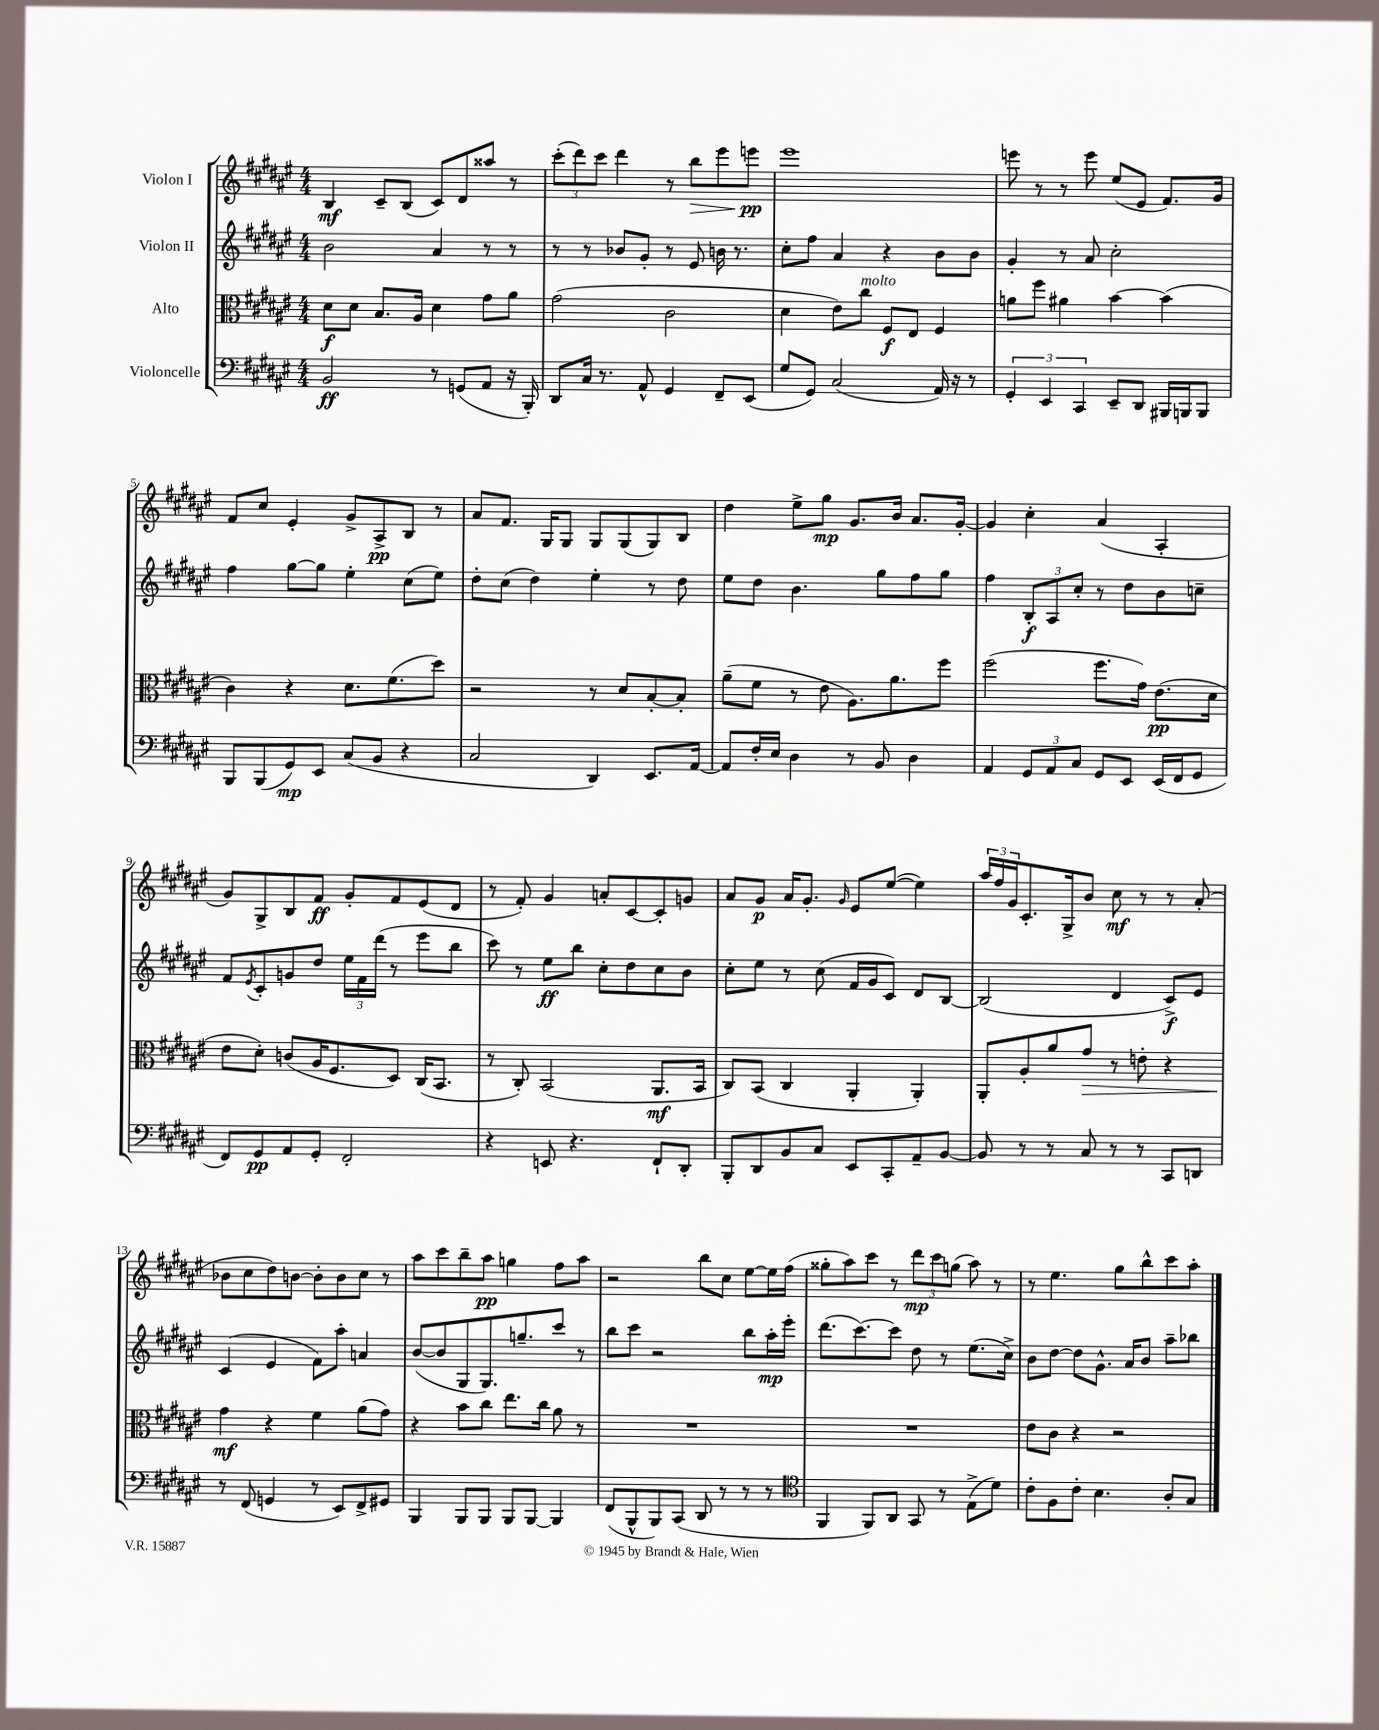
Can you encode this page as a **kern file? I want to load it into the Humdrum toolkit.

**kern	**dynam	**kern	**dynam	**kern	**dynam	**kern	**dynam
*part4	*part4	*part3	*part3	*part2	*part2	*part1	*part1
*staff4	*staff4	*staff3	*staff3	*staff2	*staff2	*staff1	*staff1
*I"Violoncelle	*	*I"Alto	*	*I"Violon II	*	*I"Violon I	*
*clefF4	*	*clefC3	*	*clefG2	*	*clefG2	*
*k[f#c#g#d#a#e#]	*	*k[f#c#g#d#a#e#]	*	*k[f#c#g#d#a#e#]	*	*k[f#c#g#d#a#e#]	*
*M4/4	*	*M4/4	*	*M4/4	*	*M4/4	*
=1	=1	=1	=1	=1	=1	=1	=1
2BB/	ff	8d#\L	f	2b\	.	4B/	mf
.	.	8d#\J	.	.	.	.	.
.	.	8.B/L	.	.	.	8c#~/L	.
.	.	.	.	.	.	(8B/J	.
.	.	16A#/Jk	.	.	.	.	.
8r	.	4d#\	.	4a#/	.	8c#/L)	.
(8GGn/L	.	.	.	.	.	8d#/	.
8AA#/J	.	8g#\L	.	8r	.	8aa##X/J	.
16r	.	8a#\J	.	8r	.	8r	.
16BBB'/)	.	.	.	.	.	.	.
=2	=2	=2	=2	=2	=2	=2	=2
8DD#/L	.	(2g#\	.	8r	.	(12ccc#'\L	.
.	.	.	.	.	.	12ddd#\)	.
16C#/Jk	.	.	.	8r	.	.	.
.	.	.	.	.	.	12ccc#\J	.
8.r	.	.	.	.	.	.	.
.	.	.	.	8b-X/L	.	4ddd#\	.
8AA#^^/	.	.	.	8g#'/J	.	.	.
4GG#/	.	2c#\	.	8r	.	8r	.
!	!	!	!	!	!	!	!LO:HP:b
.	.	.	.	8e#/	.	8bb\L	>
8FF#~/L	.	.	.	16bn\	.	8eee#\	.
.	.	.	.	8.r	.	.	.
(8EE#/J	.	.	.	.	.	8eeen\J	pp
.	.	.	.	.	.	.	]
=3	=3	=3	=3	=3	=3	=3	=3
8G#/L	.	4d#\	.	8cc#'\L	.	1eee#	.
8GG#/J)	.	.	.	8ff#\J	.	.	.
(2C#/	.	8e#\L)	.	4a#/	.	.	.
!	!	!LO:TX:a:i:t=molto	!	!	!	!	!
.	.	8cc#\J	.	.	.	.	.
.	.	8F#/L	f	4r	.	.	.
.	.	8E#/J	.	.	.	.	.
16AA#/)	.	4F#/	.	8b\L	.	.	.
16r	.	.	.	.	.	.	.
8r	.	.	.	8b\J	.	.	.
=4	=4	=4	=4	=4	=4	=4	=4
6GG#'/	.	8an\L	.	4g#'/	.	8eeen\	.
.	.	8ff#\J	.	.	.	8r	.
6EE#/	.	.	.	.	.	.	.
.	.	4a#X\	.	8r	.	8r	.
6CC#/	.	.	.	.	.	.	.
.	.	.	.	8a#/	.	8eee\	.
8EE#~/L	.	[4b\	.	2cc#'\	.	(8ee#/L	.
8DD#/J	.	.	.	.	.	8e#/J	.
16BBB#X/LL	.	(4b\]	.	.	.	8.f#/L)	.
16BBBn/J	.	.	.	.	.	.	.
8BBB/J	.	.	.	.	.	.	.
.	.	.	.	.	.	16g#/Jk	.
!!LO:LB:g=z
=5	=5	=5	=5	=5	=5	=5	=5
8BBB/L	.	4c#\)	.	4ff#\	.	8f#/L	.
(8BBB/	.	.	.	.	.	8cc#/J	.
8GG#/)	mp	4r	.	[8gg#\L	.	4e#'/	.
8EE#/J	.	.	.	8gg#\J]	.	.	.
(8C#/L	.	8.d#\L	.	4ee#'\	.	8g#^/L	.
8BB/J	.	.	.	.	.	8A#^/	pp
.	.	(8.f#\	.	.	.	.	.
4r	.	.	.	(8cc#\L	.	8B/J	.
.	.	8dd#\J)	.	8ee#\J)	.	8r	.
=6	=6	=6	=6	=6	=6	=6	=6
2C#/	.	2r	.	8dd#'\L	.	8a#/L	.
.	.	.	.	(8cc#\J	.	8.f#/J	.
.	.	.	.	4dd#\)	.	.	.
.	.	.	.	.	.	16G#/KL	.
.	.	.	.	.	.	8G#/J	.
4DD#/)	.	8r	.	4ee#'\	.	8G#/L	.
.	.	8d#/L	.	.	.	(8G#/	.
8.EE#/L	.	[8B'/	.	8r	.	8G#/)	.
.	.	8B'/J]	.	8dd#\	.	8B/J	.
[16AA#/Jk	.	.	.	.	.	.	.
=7	=7	=7	=7	=7	=7	=7	=7
8AA#/L]	.	(8a#~\L	.	8ee#\L	.	4dd#\	.
16F#'/L	.	8f#\J	.	8dd#\J	.	.	.
16E#/JJ	.	.	.	.	.	.	.
4D#\	.	8r	.	4.b\	.	8ee#^\L	.
.	.	8e#\	.	.	.	8gg#\J	mp
8r	.	8.A#\L)	.	.	.	8.g#/L	.
8BB/	.	.	.	8gg#\L	.	.	.
.	.	8.a#\	.	.	.	16b/Jk	.
4D#\	.	.	.	8ff#\	.	8.a#/L	.
.	.	8ff#\J	.	8gg#\J	.	.	.
.	.	.	.	.	.	[16g#'/Jk	.
=8	=8	=8	=8	=8	=8	=8	=8
4AA#/	.	(2ff#\	.	4ff#\	.	4g#/]	.
12GG#/L	.	.	.	12B'/L	f	4cc#'\	.
12AA#/	.	.	.	12A#/	.	.	.
12C#/J	.	.	.	12cc#'/J	.	.	.
8GG#/L	.	8.ff#\L	.	8r	.	(4a#/	.
8EE#/J	.	.	.	8dd#\L	.	.	.
.	.	16g#\Jk)	.	.	.	.	.
(16EE#/LL	.	(8.e#\L	pp	8b\	.	4A#'/	.
16FF#/J	.	.	.	.	.	.	.
8GG#/J	.	.	.	8ccn~\J	.	.	.
.	.	16d#\Jk	.	.	.	.	.
!!LO:LB:g=z
=9	=9	=9	=9	=9	=9	=9	=9
8FF#/L)	.	8e#\L	.	8f#/L	.	8g#/L)	.
.	.	.	.	8qe#/	.	.	.
8GG#/	pp	8d#'\J)	.	8c#'/	.	8G#^/	.
8AA#/	.	(8cn/L	.	8gn/	.	8B/	.
8GG#'/J	.	16A#/K	.	8dd#/J	.	8f#/J	ff
.	.	8.F#/	.	.	.	.	.
2FF#'/	.	.	.	24ee#\LL	.	8g#'/L	.
.	.	.	.	24f#\	.	.	.
.	.	.	.	(24ddd#\JJ	.	.	.
.	.	8D#/J)	.	8r	.	8f#/	.
.	.	(16C#/KL	.	8eee#\L	.	(8e#/	.
.	.	8.BB/J	.	.	.	.	.
.	.	.	.	8bb\J	.	8d#/J	.
=10	=10	=10	=10	=10	=10	=10	=10
4r	.	8r	.	8ccc#\)	.	8r	.
.	.	8C#'/)	.	8r	.	8f#'/)	.
8EEn/	.	(2BB/	.	8ee#\L	ff	4g#/	.
4.r	.	.	.	8bb\J	.	.	.
.	.	.	.	8cc#'\L	.	8an'/L	.
.	.	.	.	8dd#\	.	[8c#/	.
8FF#`/L	.	8.AA#/L	mf	8cc#\	.	8c#'/]	.
8DD#'/J	.	.	.	8b\J	.	8gn/J	.
.	.	16BB/Jk	.	.	.	.	.
=11	=11	=11	=11	=11	=11	=11	=11
8BBB'/L	.	8C#/L)	.	8cc#'\L	.	8a#/L	.
8DD#/	.	(8BB/J	.	8ee#\J	.	8g#/J	p
8BB/	.	4C#/	.	8r	.	16a#/KL	.
.	.	.	.	.	.	8.g#'/J	.
8C#/J	.	.	.	(8cc#\	.	.	.
.	.	.	.	.	.	16qqg#/	.
8EE#/L	.	4AA#'/	.	16f#/LL	.	8e#/L	.
.	.	.	.	16g#/J	.	.	.
8CC#'/	.	.	.	8c#/J)	.	([8ee#/J	.
8AA#~/	.	4AA#'/)	.	8d#/L	.	4ee#\])	.
[8BB/J	.	.	.	[8B/J	.	.	.
=12	=12	=12	=12	=12	=12	=12	=12
8BB/]	.	8AA#'/L	.	(2B/]	.	24aa#/LL	.
.	.	.	.	.	.	24ff#/	.
.	.	.	.	.	.	24g#/J	.
8r	.	8A#'/	.	.	.	8.c#'/	.
8r	.	8a#/	.	.	.	.	.
.	.	.	.	.	.	16G#^/k	.
!	!	!	!LO:HP:b	!	!	!	!
8C#/	.	8g#/J	>	.	.	8b/J	.
8r	.	8r	.	4d#/	.	8cc#\	mf
8r	.	8en'\	.	.	.	8r	.
8CC#/L	.	4r	.	8c#^/L)	f	8r	.
8DDn/J	.	.	.	8e#/J	.	(8a#'/	.
!!LO:LB:g=z
=13	=13	=13	=13	=13	=13	=13	=13
8r	.	4g#\	mf	(4c#/	.	8b-X\L	.
(8FF#/	.	.	.	.	.	8cc#\	.
4GGn/	.	4r	]	4e#/	.	8dd#\)	.
.	.	.	.	.	.	[8bn\J	.
8r	.	4f#\	.	8f#\L)	.	8b'\L]	.
8EE#/L)	.	.	.	8aa#'\J	.	8b\	.
8FF#^/	.	(8a#\L	.	4an/	.	8cc#\J	.
8GG#X/J	.	8g#\J)	.	.	.	8r	.
=14	=14	=14	=14	=14	=14	=14	=14
4BBB/	.	4r	.	([8b/L	.	8aa#\L	.
.	.	.	.	8b/]	.	8ccc#\	.
8BBB/L	.	8b\L	.	8G#/	.	8bb~\	.
8BBB/J	.	8cc#\J	.	8.G#/)	.	8aa#\J	pp
8BBB/L	.	8.ee#\L	.	.	.	4ggn\	.
.	.	.	.	8.ggn~/	.	.	.
[8BBB/J	.	.	.	.	.	.	.
.	.	16cc#\Jk	.	.	.	.	.
4BBB/]	.	8a#\	.	8ccc#/J	.	8ff#\L	.
.	.	8r	.	8r	.	8aa#\J	.
=15	=15	=15	=15	=15	=15	=15	=15
(8FF#/L	.	1r	.	8bb\L	.	2r	.
8BBB^^/	.	.	.	8ccc#\J	.	.	.
8BBB/)	.	.	.	2r	.	.	.
(8CC#/J	.	.	.	.	.	.	.
8DD#/	.	.	.	.	.	8bb\L	.
8r	.	.	.	.	.	8cc#\J	.
8r	.	.	.	8bb\L	.	[8ee#\L	.
8r	.	.	.	16aa#'\L	mp	16ee#\L]	.
.	.	.	.	16eee#'\JJ	.	(16ff#\JJ	.
=16	=16	=16	=16	=16	=16	=16	=16
*clefC4	*	*	*	*	*	*	*
4FF#/	.	1r	.	(8.ddd#\L	.	8gg##X'\L	.
.	.	.	.	.	.	8aa#\)	.
.	.	.	.	[8.ccc#\)	.	.	.
8FF#/L)	.	.	.	.	.	8ccc#\J	.
8AA#/J	.	.	.	8ccc#\J]	.	8r	.
8GG#/	.	.	.	8dd#\	.	12ddd#\L	mp
.	.	.	.	.	.	12ccc#\	.
8r	.	.	.	8r	.	.	.
.	.	.	.	.	.	(12ggn\J	.
(8E#^\L	.	.	.	(8.ee#\L	.	8aa#\)	.
8d#\J)	.	.	.	.	.	8r	.
.	.	.	.	16cc#^\Jk)	.	.	.
=17	=17	=17	=17	=17	=17	=17	=17
8c#'\L	.	8e#\L	.	8b\L	.	8r	.
8F#\	.	8c#\J	.	[8dd#\J	.	4.ee#\	.
8c#'\J	.	4r	.	8dd#\L]	.	.	.
4.B\	.	.	.	8.g#^^\J	.	.	.
.	.	2r	.	.	.	8gg#\L	.
.	.	.	.	16a#/KL	.	.	.
.	.	.	.	8b/J	.	8bb^^\	.
8A#'/L	.	.	.	8aa#~\L	.	8ccc#\	.
8G#/J	.	.	.	8bb-X\J	.	8aa#'\J	.
==	==	==	==	==	==	==	==
*-	*-	*-	*-	*-	*-	*-	*-
